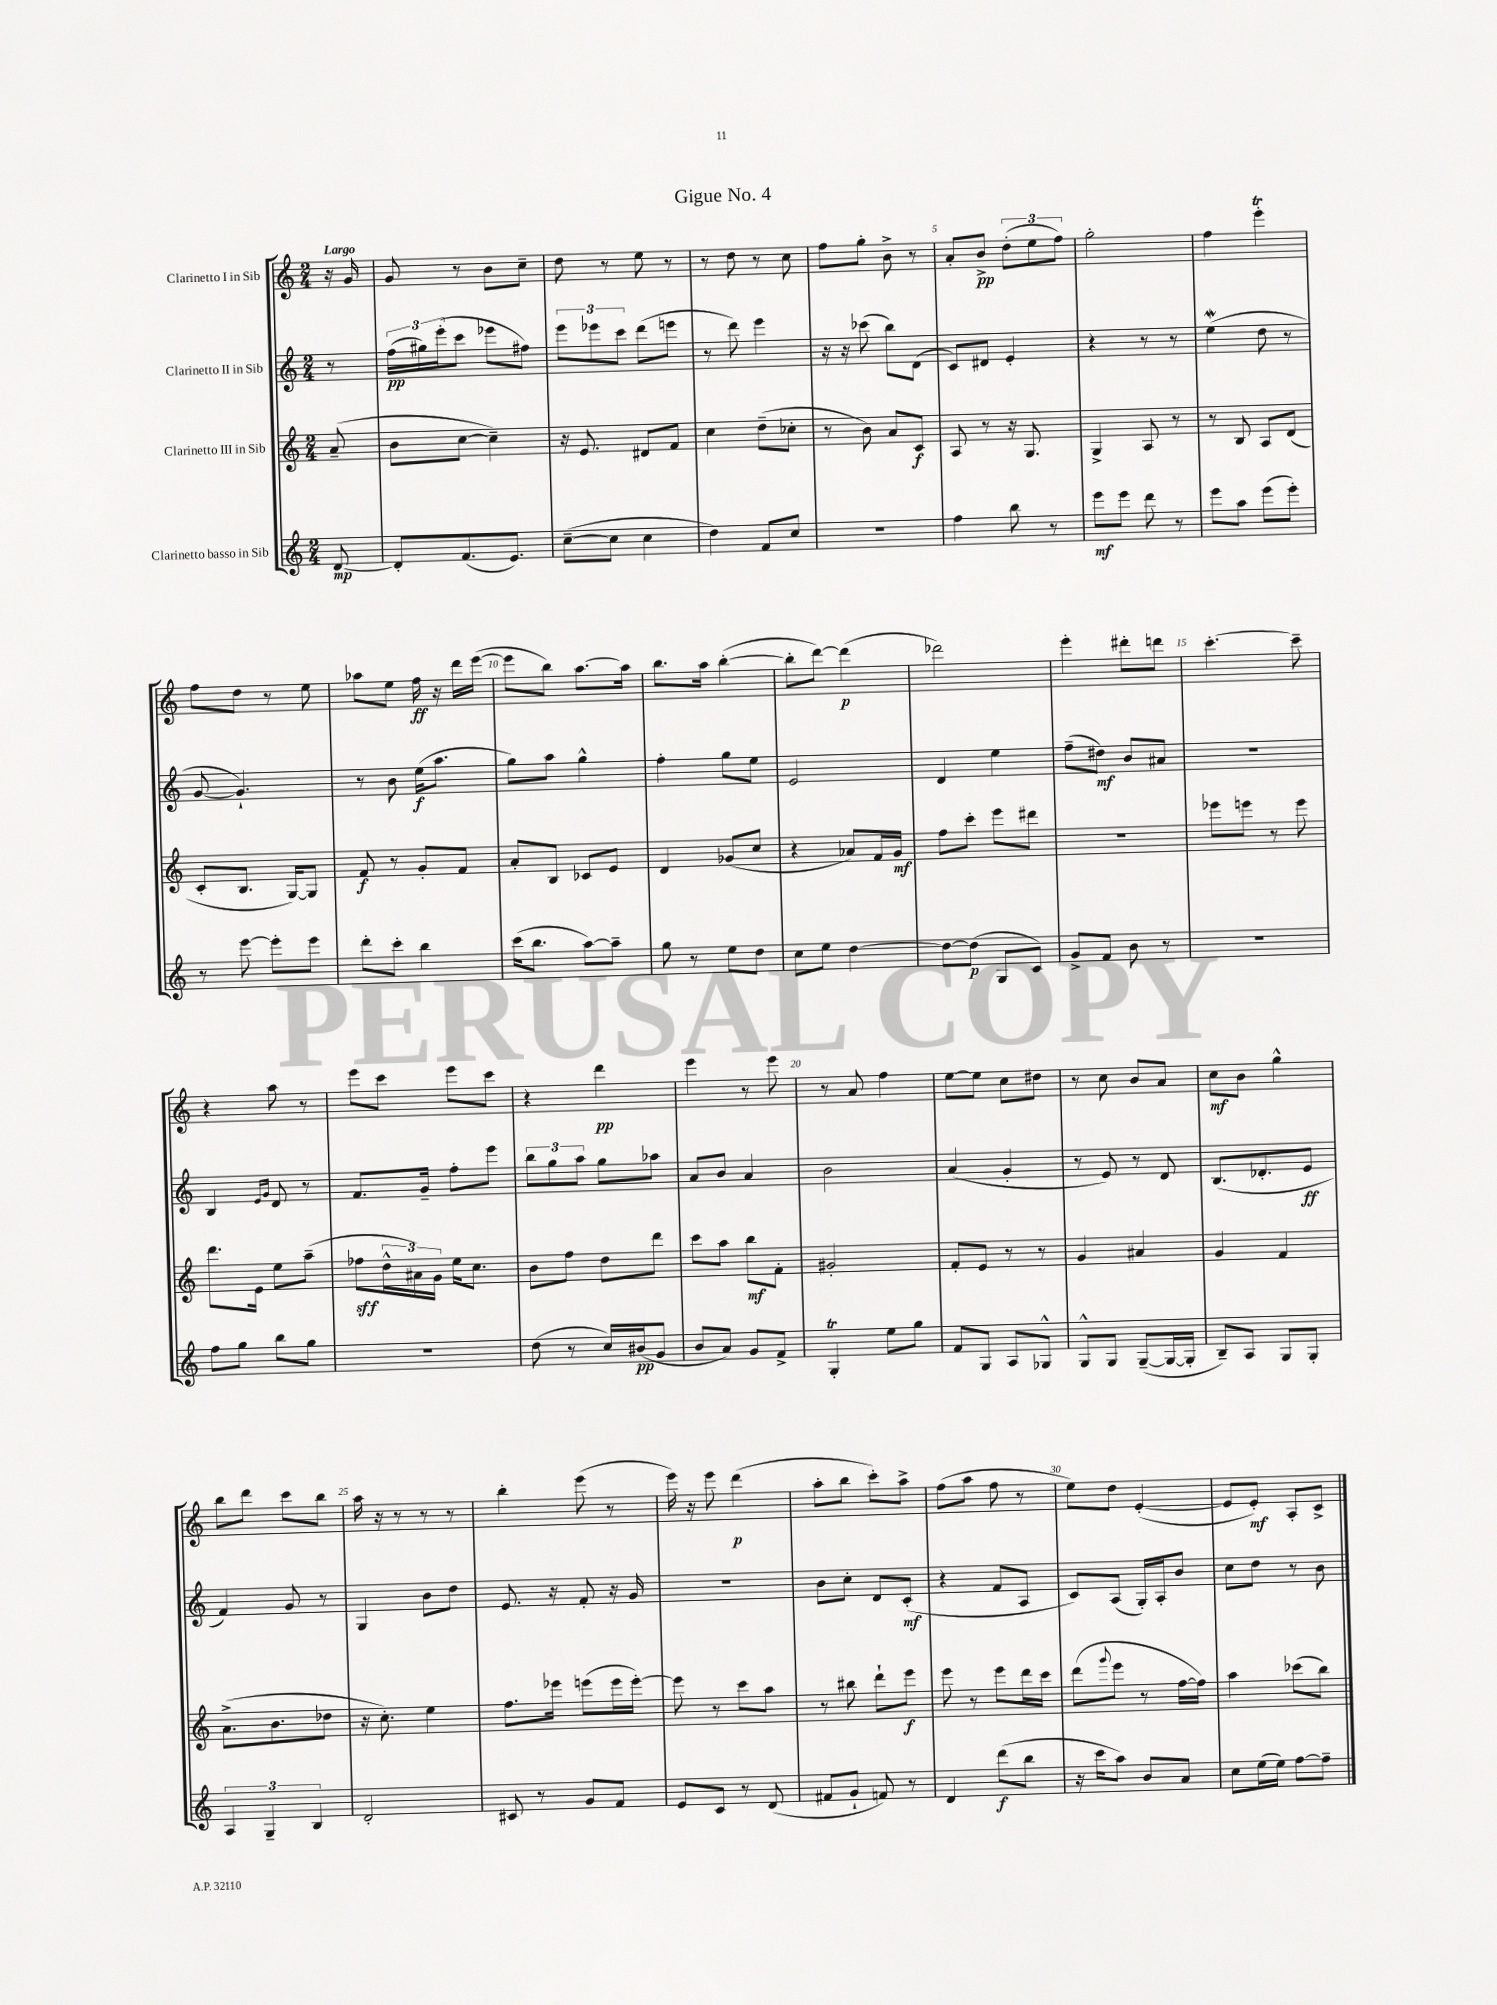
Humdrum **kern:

**kern	**dynam	**kern	**dynam	**kern	**dynam	**kern	**dynam
*part4	*part4	*part3	*part3	*part2	*part2	*part1	*part1
*staff4	*staff4	*staff3	*staff3	*staff2	*staff2	*staff1	*staff1
*I"Clarinetto basso in Sib	*	*I"Clarinetto III in Sib	*	*I"Clarinetto II in Sib	*	*I"Clarinetto I in Sib	*
*clefG2	*	*clefG2	*	*clefG2	*	*clefG2	*
*k[]	*	*k[]	*	*k[]	*	*k[]	*
*M2/4	*	*M2/4	*	*M2/4	*	*M2/4	*
=	=	=	=	=	=	=	=
!	!	!	!	!	!	!LO:TX:a:B:t=Largo	!
[8d/	mp	(8a~/	.	8r	.	16r	.
.	.	.	.	.	.	16g/	.
=1	=1	=1	=1	=1	=1	=1	=1
8d'/L]	.	8b\L	.	(24ff\LL	pp	8g/	.
.	.	.	.	24gg#X\)	.	.	.
.	.	.	.	(24eee'\J	.	.	.
(8.f/	.	[8cc\J	.	8ccc\J	.	8r	.
.	.	4cc~\])	.	8eee-X\L	.	8b\L	.
8.e/J)	.	.	.	.	.	.	.
.	.	.	.	8ff#X\J)	.	8cc~\J	.
=2	=2	=2	=2	=2	=2	=2	=2
([8cc~\L	.	16r	.	12eee\L	.	8dd\	.
.	.	8.e/	.	.	.	.	.
.	.	.	.	12eee-X\	.	.	.
8cc\J]	.	.	.	.	.	8r	.
.	.	.	.	12ccc\J	.	.	.
4cc\	.	8d#X/L	.	(8ddd\L	.	8ee\	.
.	.	8f/J	.	8eeen\J	.	8r	.
=3	=3	=3	=3	=3	=3	=3	=3
4dd\)	.	4cc\	.	8r	.	8r	.
.	.	.	.	8ddd\)	.	8dd\	.
8f/L	.	(8dd~\L	.	4eee\	.	8r	.
8cc/J	.	8cc-X'\J	.	.	.	8cc\	.
=4	=4	=4	=4	=4	=4	=4	=4
2r	.	8r	.	16r	.	8ff\L	.
.	.	.	.	16r	.	.	.
.	.	8b\)	.	(8ccc-X\	.	8gg'\J	.
.	.	8a/L	.	8bb\L)	.	8b^\	.
.	.	8c/J	f	(8d\J	.	8r	.
=5	=5	=5	=5	=5	=5	=5	=5
4ff\	.	8A/	.	8c/L)	.	8a'/L	.
.	.	8r	.	8d#X/J	.	8b^/J	pp
8bb\	.	16r	.	4e'/	.	(12dd'\L	.
.	.	8.G/	.	.	.	.	.
.	.	.	.	.	.	12ee\	.
8r	.	.	.	.	.	.	.
.	.	.	.	.	.	12ff\J)	.
=6	=6	=6	=6	=6	=6	=6	=6
8eee\L	mf	4G^/	.	4r	.	2gg'\	.
8eee\J	.	.	.	.	.	.	.
8ddd\	.	8A/	.	8r	.	.	.
8r	.	8r	.	8r	.	.	.
=7	=7	=7	=7	=7	=7	=7	=7
8eee\L	.	8r	.	(4eeW\	.	4ff\	.
8aa\J	.	8B/	.	.	.	.	.
(8eee\L	.	8A/L	.	8dd\	.	4eeet'\	.
8eee'\J)	.	(8d/J	.	8r	.	.	.
!!LO:LB:g=z
=8	=8	=8	=8	=8	=8	=8	=8
8r	.	8c'/L	.	[8g/	.	8ff\L	.
[8eee\	.	8.B/J	.	4.g`/])	.	8dd\J	.
8eee'\L]	.	.	.	.	.	8r	.
.	.	[16G/KL)	.	.	.	.	.
8eee\J	.	8G/J]	.	.	.	8ee\	.
=9	=9	=9	=9	=9	=9	=9	=9
8ddd'\L	.	8f/	f	8r	.	8aa-X\L	.
8ccc'\J	.	8r	.	8b\	.	8ee\J	.
4bb\	.	8g'/L	.	(16ee\KL	f	16ff\	ff
.	.	.	.	8.aa\J	.	16r	.
.	.	8f/J	.	.	.	16ddd\LL	.
.	.	.	.	.	.	([16eee\JJ	.
=10	=10	=10	=10	=10	=10	=10	=10
(16ccc\KL	.	8a'/L	.	8gg\L)	.	8eee\L]	.
8.bb\J	.	.	.	.	.	.	.
.	.	8B/J	.	8aa\J	.	8bb\J)	.
[8aa\L)	.	8c-X/L	.	4gg^^\	.	[8.aa\L	.
8aa~\J]	.	8e/J	.	.	.	.	.
.	.	.	.	.	.	16aa\Jk]	.
=11	=11	=11	=11	=11	=11	=11	=11
8gg\	.	4d/	.	4ff'\	.	8.bb\L	.
8r	.	.	.	.	.	.	.
.	.	.	.	.	.	16aa\Jk	.
8ee\L	.	(8g-X/L	.	8gg\L	.	([4bb'\	.
8dd\J	.	8cc/J	.	8ee\J	.	.	.
=12	=12	=12	=12	=12	=12	=12	=12
8cc\L	.	4r	.	2e/	.	8bb'\L]	.
8ee\J	.	.	.	.	.	[8ddd\J)	.
[4dd\	.	8a-X/L)	.	.	.	(4ddd\]	p
.	.	16f/L	.	.	.	.	.
.	.	16g/JJ	mf	.	.	.	.
=13	=13	=13	=13	=13	=13	=13	=13
8dd\L_	.	8ff\L	.	4d/	.	2ddd-X\)	.
(8dd\J]	p	8ccc'\J	.	.	.	.	.
8G/L	.	8eee\L	.	4ee\	.	.	.
8c/J)	.	8ddd#X\J	.	.	.	.	.
=14	=14	=14	=14	=14	=14	=14	=14
8g^/L	.	2r	.	(8ff~\L	.	4eee'\	.
8f/J	.	.	.	8dd#X\J)	mf	.	.
8b\	.	.	.	8b/L	.	8ddd#X'\L	.
8r	.	.	.	8a#X/J	.	8dddn\J	.
=15	=15	=15	=15	=15	=15	=15	=15
2r	.	8eee-X\L	.	2r	.	[4.ccc'\	.
.	.	8eeen\J	.	.	.	.	.
.	.	8r	.	.	.	.	.
.	.	8eee\	.	.	.	8ccc~\]	.
!!LO:LB:g=z
=16	=16	=16	=16	=16	=16	=16	=16
8ff\L	.	8.ddd\L	.	4B/	.	4r	.
8gg\J	.	.	.	.	.	.	.
.	.	16e\Jk	.	.	.	.	.
.	.	.	.	16qqe/LL	.	.	.
.	.	.	.	16qqg/JJ	.	.	.
8bb\L	.	8ee\L	.	8d/	.	8aa\	.
8gg\J	.	(8aa~\J	.	8r	.	8r	.
=17	=17	=17	=17	=17	=17	=17	=17
2r	.	8ff-X\L	sff	8.f/L	.	8eee\L	.
.	.	24dd^^\L	.	.	.	8ccc\J	.
.	.	24a#X\)	.	.	.	.	.
.	.	.	.	16g~/Jk	.	.	.
.	.	24g\JJ	.	.	.	.	.
.	.	16ee\KL	.	8ff'\L	.	8eee\L	.
.	.	8.cc\J	.	.	.	.	.
.	.	.	.	8eee\J	.	8ccc\J	.
=18	=18	=18	=18	=18	=18	=18	=18
(8dd\	.	8b\L	.	12bb\L	.	4r	.
.	.	.	.	12gg\	.	.	.
8r	.	8ff\J	.	.	.	.	.
.	.	.	.	12aa\J	.	.	.
16cc/LL)	.	8dd\L	.	8gg\L	.	4ddd\	pp
(16b#X/J	pp	.	.	.	.	.	.
8g/J	.	8ddd\J	.	8aa-X\J	.	.	.
=19	=19	=19	=19	=19	=19	=19	=19
8b/L	.	8ccc\L	.	8a/L	.	4eee\	.
8a/J)	.	8aa\J	.	8b/J	.	.	.
8g/L	.	8bb\L	mf	4a/	.	8r	.
8f^/J	.	8f'\J	.	.	.	8eee\	.
=20	=20	=20	=20	=20	=20	=20	=20
4GT'/	.	2g#X'/	.	2b\	.	8r	.
.	.	.	.	.	.	8a/	.
8ee\L	.	.	.	.	.	4ff\	.
8gg\J	.	.	.	.	.	.	.
=21	=21	=21	=21	=21	=21	=21	=21
8f/L	.	8f'/L	.	(4a/	.	[8ee\L	.
8G/J	.	8e/J	.	.	.	8ee\J]	.
8A/L	.	8r	.	4g'/	.	8cc\L	.
8G-X^^/J	.	8r	.	.	.	8dd#X\J	.
=22	=22	=22	=22	=22	=22	=22	=22
8G^^/L	.	4g/	.	8r	.	8r	.
8G/J	.	.	.	8e/)	.	8cc\	.
([8G~/L	.	4a#X/	.	8r	.	8b/L	.
16G/L_	.	.	.	8d/	.	8a/J	.
16G'/JJ]	.	.	.	.	.	.	.
=23	=23	=23	=23	=23	=23	=23	=23
8B~/L)	.	4g/	.	(8.B/L	.	8cc\L	mf
8A/J	.	.	.	.	.	8b\J	.
.	.	.	.	8.d-X'/	.	.	.
8G/L	.	4f/	.	.	.	4gg^^\	.
8G'/J	.	.	.	8e/J	ff	.	.
!!LO:LB:g=z
=24	=24	=24	=24	=24	=24	=24	=24
6A/	.	(8.a^\L	.	4f/)	.	8bb\L	.
.	.	.	.	.	.	8ddd\J	.
6G~/	.	.	.	.	.	.	.
.	.	8.b\	.	.	.	.	.
.	.	.	.	8g/	.	8ccc\L	.
6B/	.	.	.	.	.	.	.
.	.	8dd-X\J	.	8r	.	8bb\J	.
=25	=25	=25	=25	=25	=25	=25	=25
2d'/	.	16r	.	4G/	.	16aa\	.
.	.	8.cc'\)	.	.	.	16r	.
.	.	.	.	.	.	8r	.
.	.	4ee\	.	8b\L	.	8r	.
.	.	.	.	8dd\J	.	8r	.
=26	=26	=26	=26	=26	=26	=26	=26
8c#X/	.	8.ff\L	.	8.e/	.	4bb'\	.
8r	.	.	.	.	.	.	.
.	.	16eee-X\Jk	.	16r	.	.	.
8g/L	.	(8eeen\L	.	8f'/	.	(8eee\	.
8f/J	.	16eee\L	.	16r	.	8r	.
.	.	[16eee'\JJ)	.	16g/	.	.	.
=27	=27	=27	=27	=27	=27	=27	=27
8e/L	.	8eee\]	.	2r	.	16eee\)	.
.	.	.	.	.	.	16r	.
8c/J	.	8r	.	.	.	8eee\	.
8r	.	8ccc\L	.	.	.	(4ddd\	p
(8d/	.	8aa\J	.	.	.	.	.
=28	=28	=28	=28	=28	=28	=28	=28
8f#X/L	.	8r	.	8b\L	.	8aa'\L	.
8g`/J	.	8bb#X\	.	8cc'\J	.	8bb\J	.
8fn/)	.	8ddd`\L	.	8d/L	.	8ccc'\L)	.
8r	.	8eee\J	f	(8c'/J	mf	8aa^\J	.
=29	=29	=29	=29	=29	=29	=29	=29
4d/	.	8eee\	.	4r	.	(8ff\L	.
.	.	8r	.	.	.	8aa\J	.
(8ddd\L	f	8eee\L	.	8f/L	.	8ff\	.
8bb\J	.	16ddd\L	.	8A/J	.	8r	.
.	.	16ccc\JJ	.	.	.	.	.
=30	=30	=30	=30	=30	=30	=30	=30
16r	.	(8ddd\L	.	8c/L)	.	8ee\L)	.
16ccc\KL	.	.	.	.	.	.	.
.	.	8qqggg/	.	.	.	.	.
8aa\J)	.	8eee\J	.	(8A/J	.	8dd\J	.
8b/L	.	8r	.	16G'/LL)	.	([4e'/	.
.	.	.	.	16A'/J	.	.	.
8a/J	.	[16ff\LL	.	8b/J	.	.	.
.	.	16ff\JJ])	.	.	.	.	.
=31	=31	=31	=31	=31	=31	=31	=31
8cc\L	.	4aa\	.	8cc\L	.	8e/L]	.
(16ee\L	.	.	.	8dd\J	.	8e'/J)	mf
16ee\JJ)	.	.	.	.	.	.	.
[8ff\L	.	(8ccc-X\L	.	8r	.	8A'/L	.
8ff~\J]	.	8bb\J)	.	8b\	.	8c^/J	.
==	==	==	==	==	==	==	==
*-	*-	*-	*-	*-	*-	*-	*-
